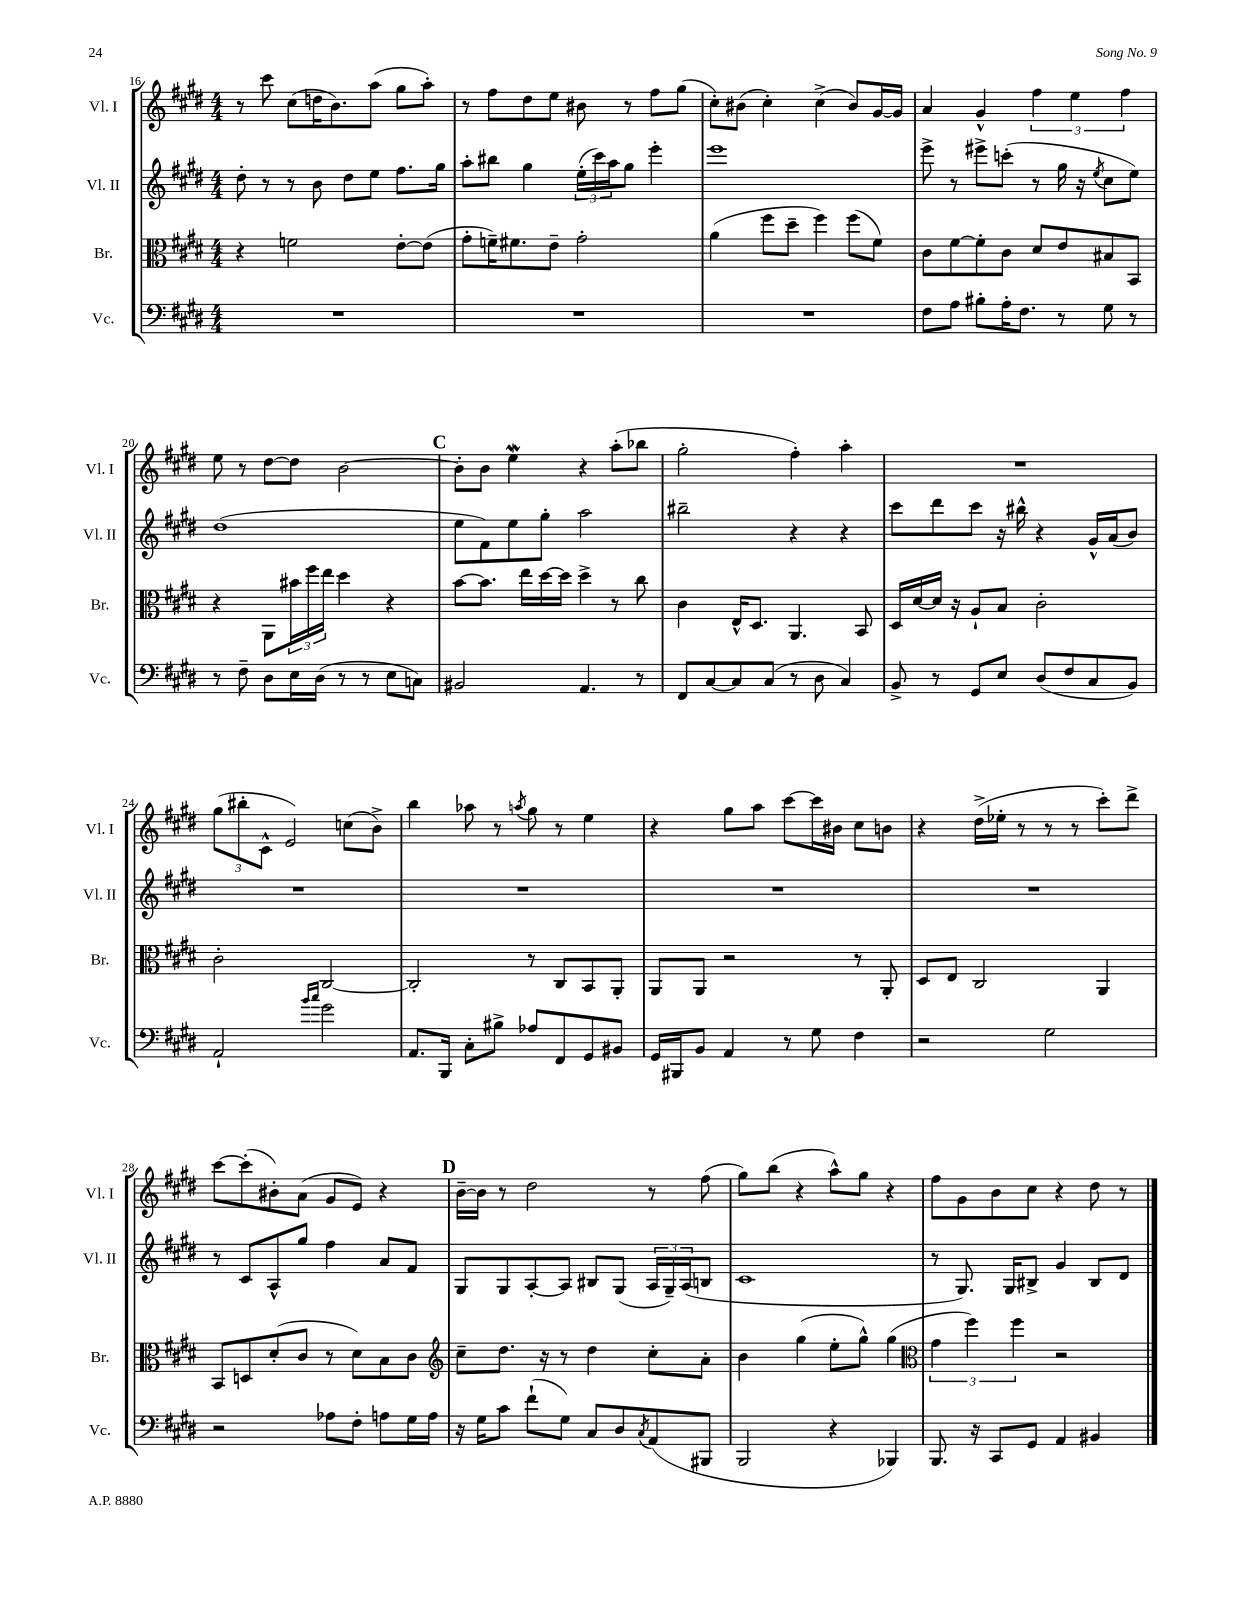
<<
\new StaffGroup <<
\new Staff = "s0" \with { instrumentName = "Vl. I" shortInstrumentName = "Vl. I" } {
    \clef treble \key e \major \numericTimeSignature \time 4/4
    r8 cis'''8 cis''8( d''16 b'8.) a''8( gis''8 a''8-.) |
    r8 fis''8 dis''8 e''8 bis'8 r8 fis''8 gis''8( |
    cis''8-.) bis'8( cis''4-.) cis''4->( bis'8) gis'16~ gis'16 |
    a'4 gis'4-^ \tuplet 3/2 { fis''4 e''4 fis''4 } |
    e''8 r8 dis''8~ dis''8 b'2~ |
    \mark \markup { \bold "C" } b'8-. b'8 e''4\mordent r4 a''8-.( bes''8 |
    gis''2-. fis''4-.) a''4-. |
    R1 |
    \tuplet 3/2 { gis''8( bis''8-. cis'8-^ } e'2) c''8( b'8->) |
    b''4 aes''8 r8 \acciaccatura { a''8 } gis''8 r8 e''4 |
    r4 gis''8 a''8 cis'''8~ cis'''16 bis'16 cis''8 b'8 |
    r4 dis''16->( ees''16-. r8 r8 r8 cis'''8-.) dis'''8-> |
    cis'''8~ cis'''8-.( bis'8-.) a'8( gis'8 e'8) r4 |
    \mark \markup { \bold "D" } b'16~-- b'16 r8 dis''2 r8 fis''8( |
    gis''8) b''8( r4 a''8-^) gis''8 r4 |
    fis''8 gis'8 b'8 cis''8 r4 dis''8 r8 \bar "|." |
}
\new Staff = "s1" \with { instrumentName = "Vl. II" shortInstrumentName = "Vl. II" } {
    \clef treble \key e \major \numericTimeSignature \time 4/4
    dis''8-. r8 r8 b'8 dis''8 e''8 fis''8. gis''16 |
    a''8-. bis''8 gis''4 \tuplet 3/2 { e''16-.( cis'''16) a''16 } gis''8 e'''4-. |
    e'''1 |
    e'''8-> r8 eis'''8-> c'''8-.( r8 gis''16 r16 \acciaccatura { e''8 } cis''8 e''8) |
    dis''1( |
    \mark \markup { \bold "C" } e''8 fis'8) e''8 gis''8-. a''2 |
    bis''2-- r4 r4 |
    cis'''8 dis'''8 cis'''8 r16 bis''16-^ r4 gis'16-^ a'16( b'8) |
    R1 |
    R1 |
    R1 |
    R1 |
    r8 cis'8 a8-^ gis''8 fis''4 a'8 fis'8 |
    \mark \markup { \bold "D" } gis8 gis8 a8~-. a8 bis8 gis8( \tuplet 3/2 { a16 gis16--) a16( } b8 |
    cis'1 |
    r8 gis8.) gis16 bis8-> gis'4 bis8 dis'8 \bar "|." |
}
\new Staff = "s2" \with { instrumentName = "Br." shortInstrumentName = "Br." } {
    \clef alto \key e \major \numericTimeSignature \time 4/4
    r4 f'2 e'8~-. e'8( |
    gis'8-. f'16--) fis'8. e'8-- gis'2-. |
    a'4( fis''8 dis''8-- fis''4) fis''8( fis'8) |
    cis'8 fis'8~ fis'8-. cis'8 dis'8 e'8 bis8 b,8 |
    r4 a,8 \tuplet 3/2 { bis'16 fis''16 e''16 } dis''4 r4 |
    \mark \markup { \bold "C" } b'8~ b'8. e''16 dis''16~ dis''16 dis''4-> r8 cis''8 |
    cis'4 e16-^ dis8. a,4. b,8 |
    dis16 dis'16~ dis'16 r16 a8-! b8 cis'2-. |
    cis'2-. cis2~ |
    cis2-. r8 cis8 b,8 a,8-. |
    a,8 a,8 r2 r8 a,8-. |
    dis8 e8 cis2 a,4 |
    b,8 d8 dis'8-.( cis'8 r8 dis'8) b8 cis'8 |
    \mark \markup { \bold "D" } \clef treble cis''8-- dis''8. r16 r8 dis''4 cis''8-. a'8-. |
    b'4 gis''4( e''8-. gis''8-^) gis''4( |
    \clef alto \tuplet 3/2 { gis'4 fis''4) fis''4 } r2 \bar "|." |
}
\new Staff = "s3" \with { instrumentName = "Vc." shortInstrumentName = "Vc." } {
    \clef bass \key e \major \numericTimeSignature \time 4/4
    R1 |
    R1 |
    R1 |
    fis8 a8 bis8-. a16-. fis8. r8 gis8 r8 |
    r8 fis8-- dis8 e16 dis16( r8 r8 e8 c8) |
    \mark \markup { \bold "C" } bis,2 a,4. r8 |
    fis,8 cis8~ cis8 cis8( r8 dis8 cis4) |
    b,8-> r8 gis,8 e8 dis8( fis8 cis8 b,8) |
    a,2-! \grace { b'16 cis''16 } gis'2 |
    a,8. b,,16 cis8-. bis8-> aes8 fis,8 gis,8 bis,8 |
    gis,16 bis,,16 b,8 a,4 r8 gis8 fis4 |
    r2 gis2 |
    r2 aes8 fis8-. a8 gis16 a16 |
    \mark \markup { \bold "D" } r16 gis16 cis'8 fis'8-!( gis8) cis8 dis8 \acciaccatura { cis8 } a,8( bis,,8 |
    b,,2 r4 bes,,4) |
    b,,8. r16 cis,8 gis,8 a,4 bis,4 \bar "|." |
}
>>
>>
\layout { \context { \Score currentBarNumber = #16 } }
